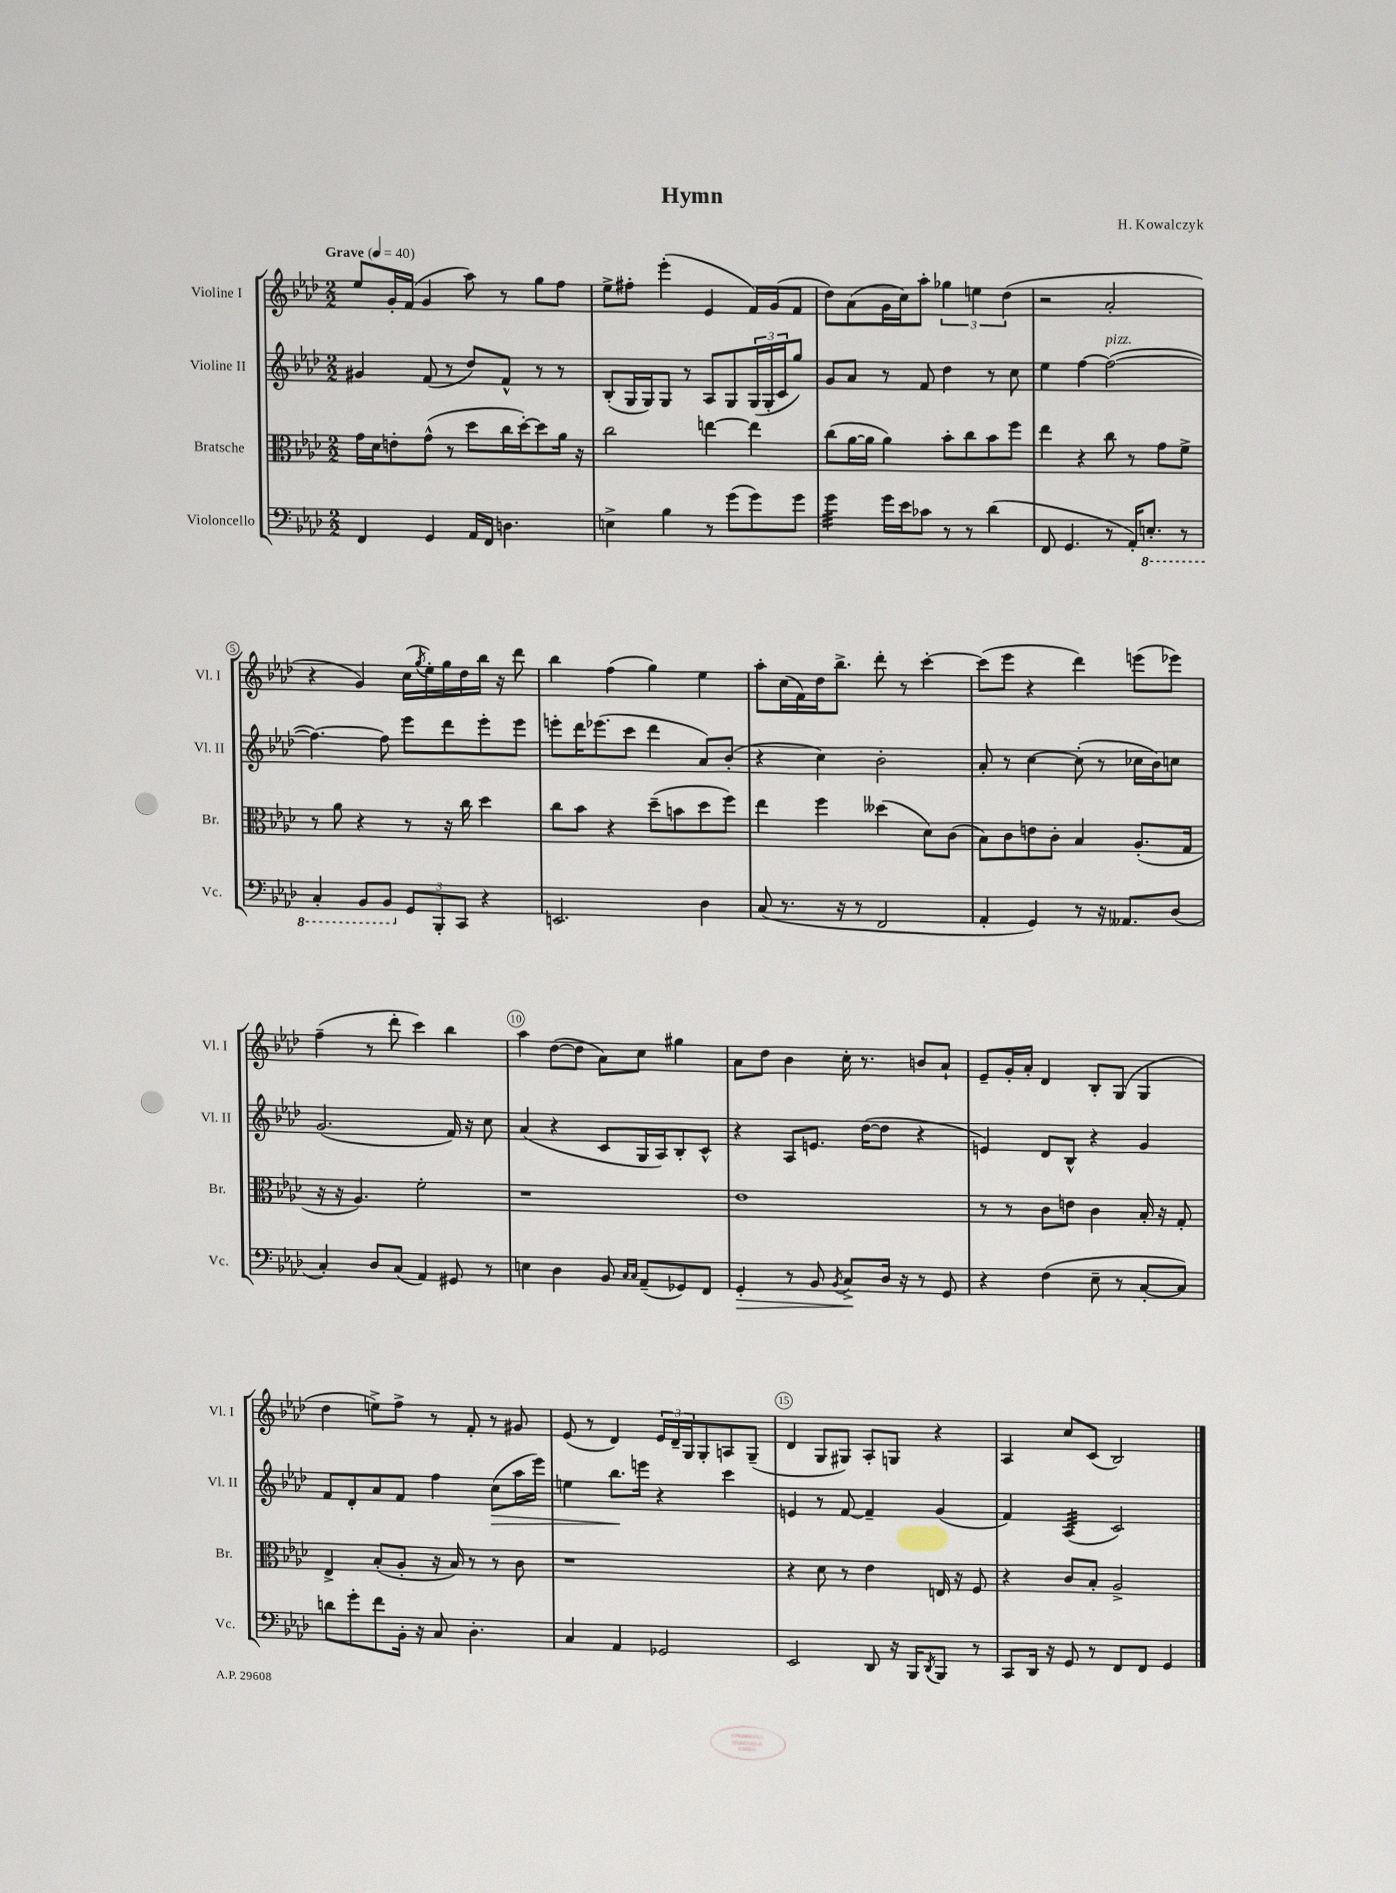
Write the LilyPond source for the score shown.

\header { title = "Hymn" composer = "H. Kowalczyk" }
<<
\new StaffGroup <<
\new Staff = "s0" \with { instrumentName = "Violine I" shortInstrumentName = "Vl. I" } {
    \clef treble \key aes \major \numericTimeSignature \time 2/2 \tempo "Grave" 4 = 40
    ees''8 g'16-. f'16( g'4 aes''8) r8 g''8 f''8 |
    ees''8-> fis''8-. ees'''4-.( ees'4 f'16) g'16( f'8 |
    des''8) aes'8( g'16 c''16) aes''8-. \tuplet 3/2 { ges''4 e''4 des''4( } |
    r2 aes'2-. |
    r4 g'4) c''16( \acciaccatura { g''8 } ees''16-.) g''16 des''16 bes''16 r16 des'''8 |
    bes''4 f''4( g''4) ees''4 |
    aes''8-. c''16( f'16) des''16 bes''8.-> des'''8-. r8 c'''4~-. |
    c'''8( ees'''8 r4 des'''4) e'''8( ees'''8) |
    f''4--( r8 des'''8-. c'''4) bes''4 |
    aes''4 des''8~( des''8 aes'8) c''8 gis''4 |
    aes'8 des''8 bes'4 c''16-. r8. b'8 aes'8-! |
    ees'8-- g'16-. aes'16-. des'4 bes8-. g8( g4 |
    des''4 e''8->) f''8-> r8 f'8-. r8 gis'8 |
    ees'8( r8 des'4) \tuplet 3/2 { ees'16 des'16-- g16 } g8-. a8 g8--( |
    des'4 g8 gis8) aes8-. g8 r4 |
    aes4 c''8 c'8( bes2) \bar "|." |
}
\new Staff = "s1" \with { instrumentName = "Violine II" shortInstrumentName = "Vl. II" } {
    \clef treble \key aes \major \numericTimeSignature \time 2/2
    gis'4 f'8( r8 des''8) f'8-^ r8 r8 |
    bes8-.( g16 g16) g8 r8 aes8 g8 \tuplet 3/2 { g16( g16-. c'16 } g''8) |
    g'8 aes'8 r8 f'8 des''4 r8 c''8 |
    ees''4 f''4~ f''2~^\markup { \italic "pizz." }( |
    f''4.~) f''8 ees'''8 des'''8 ees'''8-. ees'''8 |
    e'''8-. des'''16 ees'''8.( c'''8 des'''4 aes'8) bes'8-.( |
    r4 c''4) bes'2-. |
    aes'8-. r8 c''4~ c''8-.( r8 ces''16 bes'16) c''8 |
    g'2.( f'16) r16 c''8 |
    aes'4( r4 c'8 g16 aes16) bes8-. c'8-^ |
    r4 aes8 e'8. des''16~( des''8 r4 |
    e'4) des'8 bes8-^ r4 g'4 |
    f'8 des'8-. aes'8 f'8 f''4 c''8\>( aes''16 ees'''16) |
    e''4 bes''8.\! e'''16 r4 c'''4 |
    e'4 r8 f'8~ f'4-- g'4( |
    f'4) aes4:32( c'2) \bar "|." |
}
\new Staff = "s2" \with { instrumentName = "Bratsche" shortInstrumentName = "Br." } {
    \clef alto \key aes \major \numericTimeSignature \time 2/2
    g'16 des'16 e'8-. g'8-^( r8 des''8 c''16 des''16~-.) des''8 aes'16 r16 |
    c''2 e''4~ e''4 |
    c''8( aes'16~ aes'16 aes'4) bes'8-. c''8 bes'8 f''8 |
    ees''4 r4 c''8 r8 g'8 f'8-> |
    r8 aes'8 r4 r8 r16 c''16 des''4 |
    c''8 bes'8 r4 des''8--( b'8 des''8 f''8) |
    ees''4 f''4 deses''4( des'8) c'8( |
    bes8) c'8 e'8 c'8-. bes4 aes8.-.( g16 |
    r16 r16 aes4.) f'2-. |
    r1 |
    ees'1 |
    r8 r8 c'8 e'8 c'4 bes16-. r16 g8-. |
    ees4-> bes8-.( aes8-. r16 bes16) r8 r8 c'8 |
    r1 |
    r4 des'8 r8 ees'4 e16 r16 f8 |
    r4 c'8 bes8-. aes2-> \bar "|." |
}
\new Staff = "s3" \with { instrumentName = "Violoncello" shortInstrumentName = "Vc." } {
    \clef bass \key aes \major \numericTimeSignature \time 2/2
    f,4 g,4 aes,16 f,16 d4. |
    e4-> bes4 r8 g'8( g'8) g'8 |
    g'4:32 g'16 ees'16 ces'8 r8 r8 des'4( |
    f,8 g,4. r8 aes,16-.) \ottava #-1 e,8.-. r8 |
    c,4-. bes,,8 bes,,8 \ottava #0 \tuplet 3/2 { g,8 bes,,8-. c,8 } r4 |
    e,2. des4 |
    c8( r8. r16 r8 f,2 |
    aes,4-. g,4) r8 r16 aeses,8. des8( |
    c4-.) des8 c8( aes,4) gis,8 r8 |
    e4 des4 bes,8 \grace { c16 c16 } aes,8--( ges,8) f,8 |
    g,4-.\> r8 bes,8 \acciaccatura { bes,8 } c8->\! des16 r16 r8 g,8 |
    r4 f4( ees8-- r8 c8~-. c8) |
    d'8 g'8-. f'8 bes,16-. r16 c8 des4.-. |
    c4 aes,4 ges,2 |
    ees,2 des,8 r16 bes,,16 \acciaccatura { des,8 } bes,,8 r8 |
    c,8 des,16 r16 g,8 r8 f,8 f,8 g,4 \bar "|." |
}
>>
>>
\layout { \context { \Score \override BarNumber.break-visibility = ##(#f #t #t) barNumberVisibility = #(every-nth-bar-number-visible 5) \override BarNumber.stencil = #(make-stencil-circler 0.1 0.3 ly:text-interface::print) } }
